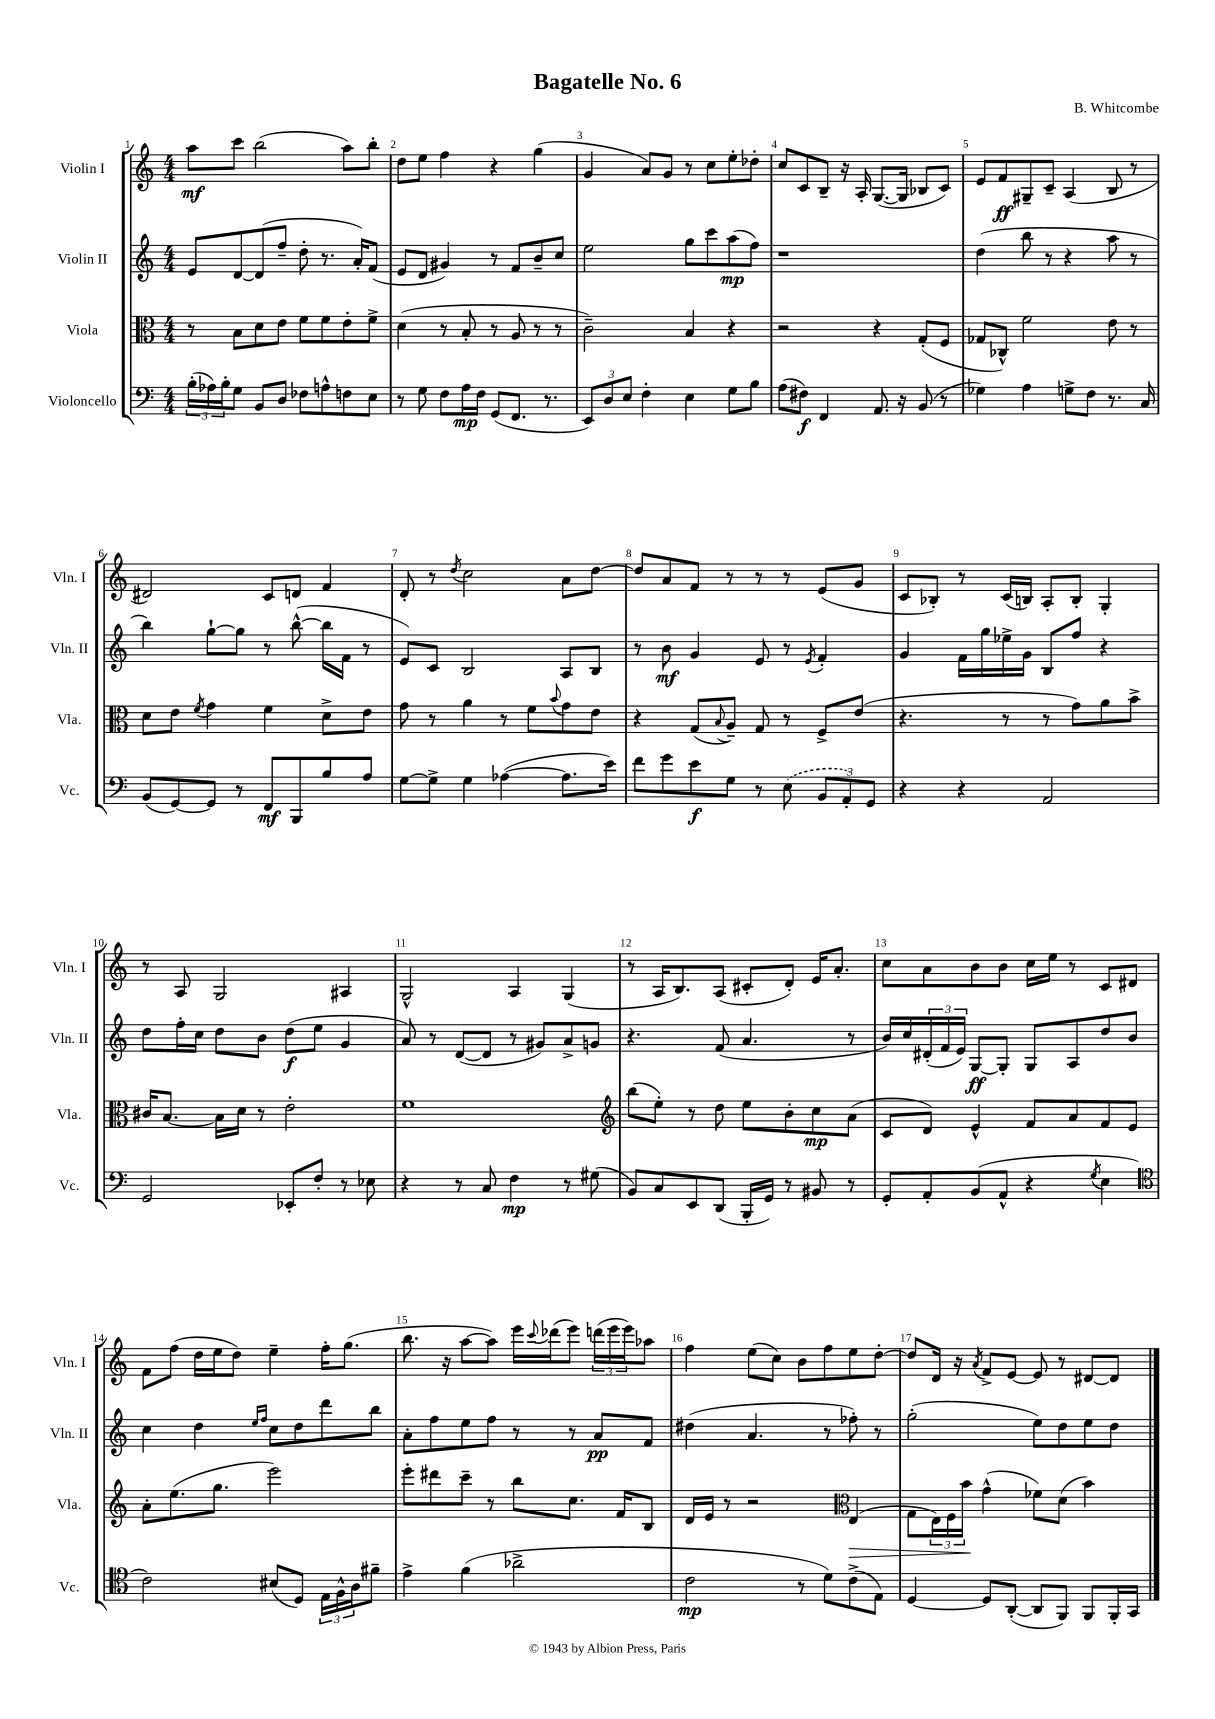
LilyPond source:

\header { title = "Bagatelle No. 6" composer = "B. Whitcombe" }
<<
\new StaffGroup <<
\new Staff = "s0" \with { instrumentName = "Violin I" shortInstrumentName = "Vln. I" } {
    \clef treble \key c \major \numericTimeSignature \time 4/4
    a''8\mf c'''8 b''2( a''8) b''8-. |
    d''8 e''8 f''4 r4 g''4( |
    g'4 a'8) g'8 r8 c''8 e''8-. des''8-. |
    c''8 c'8 b8-- r16 a16-. g8.~( g16 bes8 c'8) |
    e'8 f'8\ff gis8-- c'8-- a4( b8 r8 |
    dis'2) c'8 d'8 f'4 |
    d'8-. r8 \acciaccatura { d''8 } c''2 a'8 d''8~ |
    d''8 a'8 f'8 r8 r8 r8 e'8( g'8 |
    c'8 bes8-.) r8 c'16( b16) a8-. b8-. g4-. |
    r8 a8 g2 ais4 |
    g2-^ a4 g4( |
    r8 a16 b8.) a8( cis'8-. d'8-.) e'16 a'8.-. |
    c''8 a'8 b'8 b'8 c''16 e''16 r8 c'8 dis'8 |
    f'8 f''8( d''16 e''16 d''8) e''4-- f''16-. g''8.( |
    b''8. r16 a''8~ a''8) e'''16 \appoggiatura { c'''8 } des'''16( e'''8) \tuplet 3/2 { d'''16( e'''16 e'''16) } aes''8 |
    f''4 e''8( c''8) b'8 f''8 e''8 d''8~-. |
    d''8 d'16 r16 \acciaccatura { a'8 } f'8-> e'8~ e'8 r8 dis'8~ dis'8 \bar "|." |
}
\new Staff = "s1" \with { instrumentName = "Violin II" shortInstrumentName = "Vln. II" } {
    \clef treble \key c \major \numericTimeSignature \time 4/4
    e'8 d'8~ d'8( f''8-- d''8-. r8. a'16-.) f'8( |
    e'8 d'8 gis'4) r8 f'8 b'8-- c''8 |
    e''2 g''8 c'''8 a''8\mp( f''8) |
    r1 |
    d''4( b''8 r8 r4 a''8 r8 |
    b''4) g''8~-! g''8 r8 b''8~-^( b''16 f'16 r8 |
    e'8) c'8 b2 a8 b8 |
    r8 b'8\mf g'4 e'8 r8 \acciaccatura { e'8 } f'4-. |
    g'4 f'16 g''16 ees''16-> g'16 b8 f''8 r4 |
    d''8 f''16-. c''16 d''8 b'8 d''8\f( e''8 g'4 |
    a'8) r8 d'8~( d'8 r8 gis'8) a'8-> g'8 |
    r4. f'8( a'4. r8 |
    b'16) c''16 \tuplet 3/2 { dis'16-.( f'16 e'16) } g8~\ff g8-. g8 a8 d''8 b'8 |
    c''4 d''4 \grace { e''16 f''16 } c''8 d''8 d'''8 b''8 |
    a'8-. f''8 e''8 f''8 r8 r8 a'8\pp f'8 |
    dis''4( a'4. r8 fes''8-.) r8 |
    g''2-.( e''8) d''8 e''8 d''8 \bar "|." |
}
\new Staff = "s2" \with { instrumentName = "Viola" shortInstrumentName = "Vla." } {
    \clef alto \key c \major \numericTimeSignature \time 4/4
    r8 b8 d'8 e'8 f'8 f'8 e'8-. f'8-> |
    d'4( r8 b8-. r8 a8 r8 r8 |
    c'2--) b4 r4 |
    r2 r4 g8-.( f8 |
    ges8 ces8-^) f'2 e'8 r8 |
    d'8 e'8 \acciaccatura { f'8 } g'4 f'4 d'8-> e'8 |
    g'8 r8 a'4 r8 f'8 \appoggiatura { b'8 } g'8 e'8 |
    r4 g8( \appoggiatura { b8 } a8--) g8 r8 f8-> e'8( |
    r4. r8 r8 g'8) a'8 b'8-> |
    cis'16 b8.~ b16 d'16 r8 e'2-. |
    f'1 |
    \clef treble b''8( e''8-.) r8 d''8 e''8 b'8-. c''8\mp a'8( |
    c'8 d'8) e'4-^ f'8 a'8 f'8 e'8 |
    a'8-. e''8.( g''8. e'''2) |
    e'''8-. dis'''8 c'''8-- r8 b''8 c''8. f'16 b8 |
    d'16 e'16 r8 r2 \clef alto e4\>( |
    g8 \tuplet 3/2 { e16) f16 b'16\! } g'4-^( fes'8) d'8( b'4) \bar "|." |
}
\new Staff = "s3" \with { instrumentName = "Violoncello" shortInstrumentName = "Vc." } {
    \clef bass \key c \major \numericTimeSignature \time 4/4
    \tuplet 3/2 { b16-.( aes16) b16-. } g8 b,8 d8 fes8 a8-^ f8 e8 |
    r8 g8 f8 a16\mp f16 g,8( f,8. r8. |
    \tuplet 3/2 { e,8) d8 e8 } f4-. e4 g8 b8 |
    a8( fis8\f) f,4 a,8. r16 b,8( r8 |
    ges4) a4 g8-> f8 r8. c16 |
    b,8( g,8~) g,8 r8 f,8\mf b,,8 b8 a8 |
    g8~ g8-> g4 aes4~( aes8. e'16) |
    f'8 g'8 e'8\f g8 r8 \once \slurDashed e8( \tuplet 3/2 { b,8 a,8-.) g,8 } |
    r4 r4 a,2 |
    g,2 ees,8-. f8-. r8 ees8 |
    r4 r8 c8 f4\mp r8 gis8( |
    b,8) c8 e,8 d,8( b,,16-. g,16) r8 bis,8 r8 |
    g,8-. a,8-. b,8( a,8-^ r4 \acciaccatura { g8 } e4 |
    \clef tenor c'2) bis8( d8) \tuplet 3/2 { e16 f16-^ a16 } fis'8-- |
    e'4-> f'4( aes'2-> |
    c'2\mp r8 d'8) c'8->( e8) |
    d4~ d8 a,8~-.( a,8 f,8) f,8 f,16-. g,16 \bar "|." |
}
>>
>>
\layout { \context { \Score \override BarNumber.break-visibility = ##(#f #t #t) barNumberVisibility = #all-bar-numbers-visible } }
